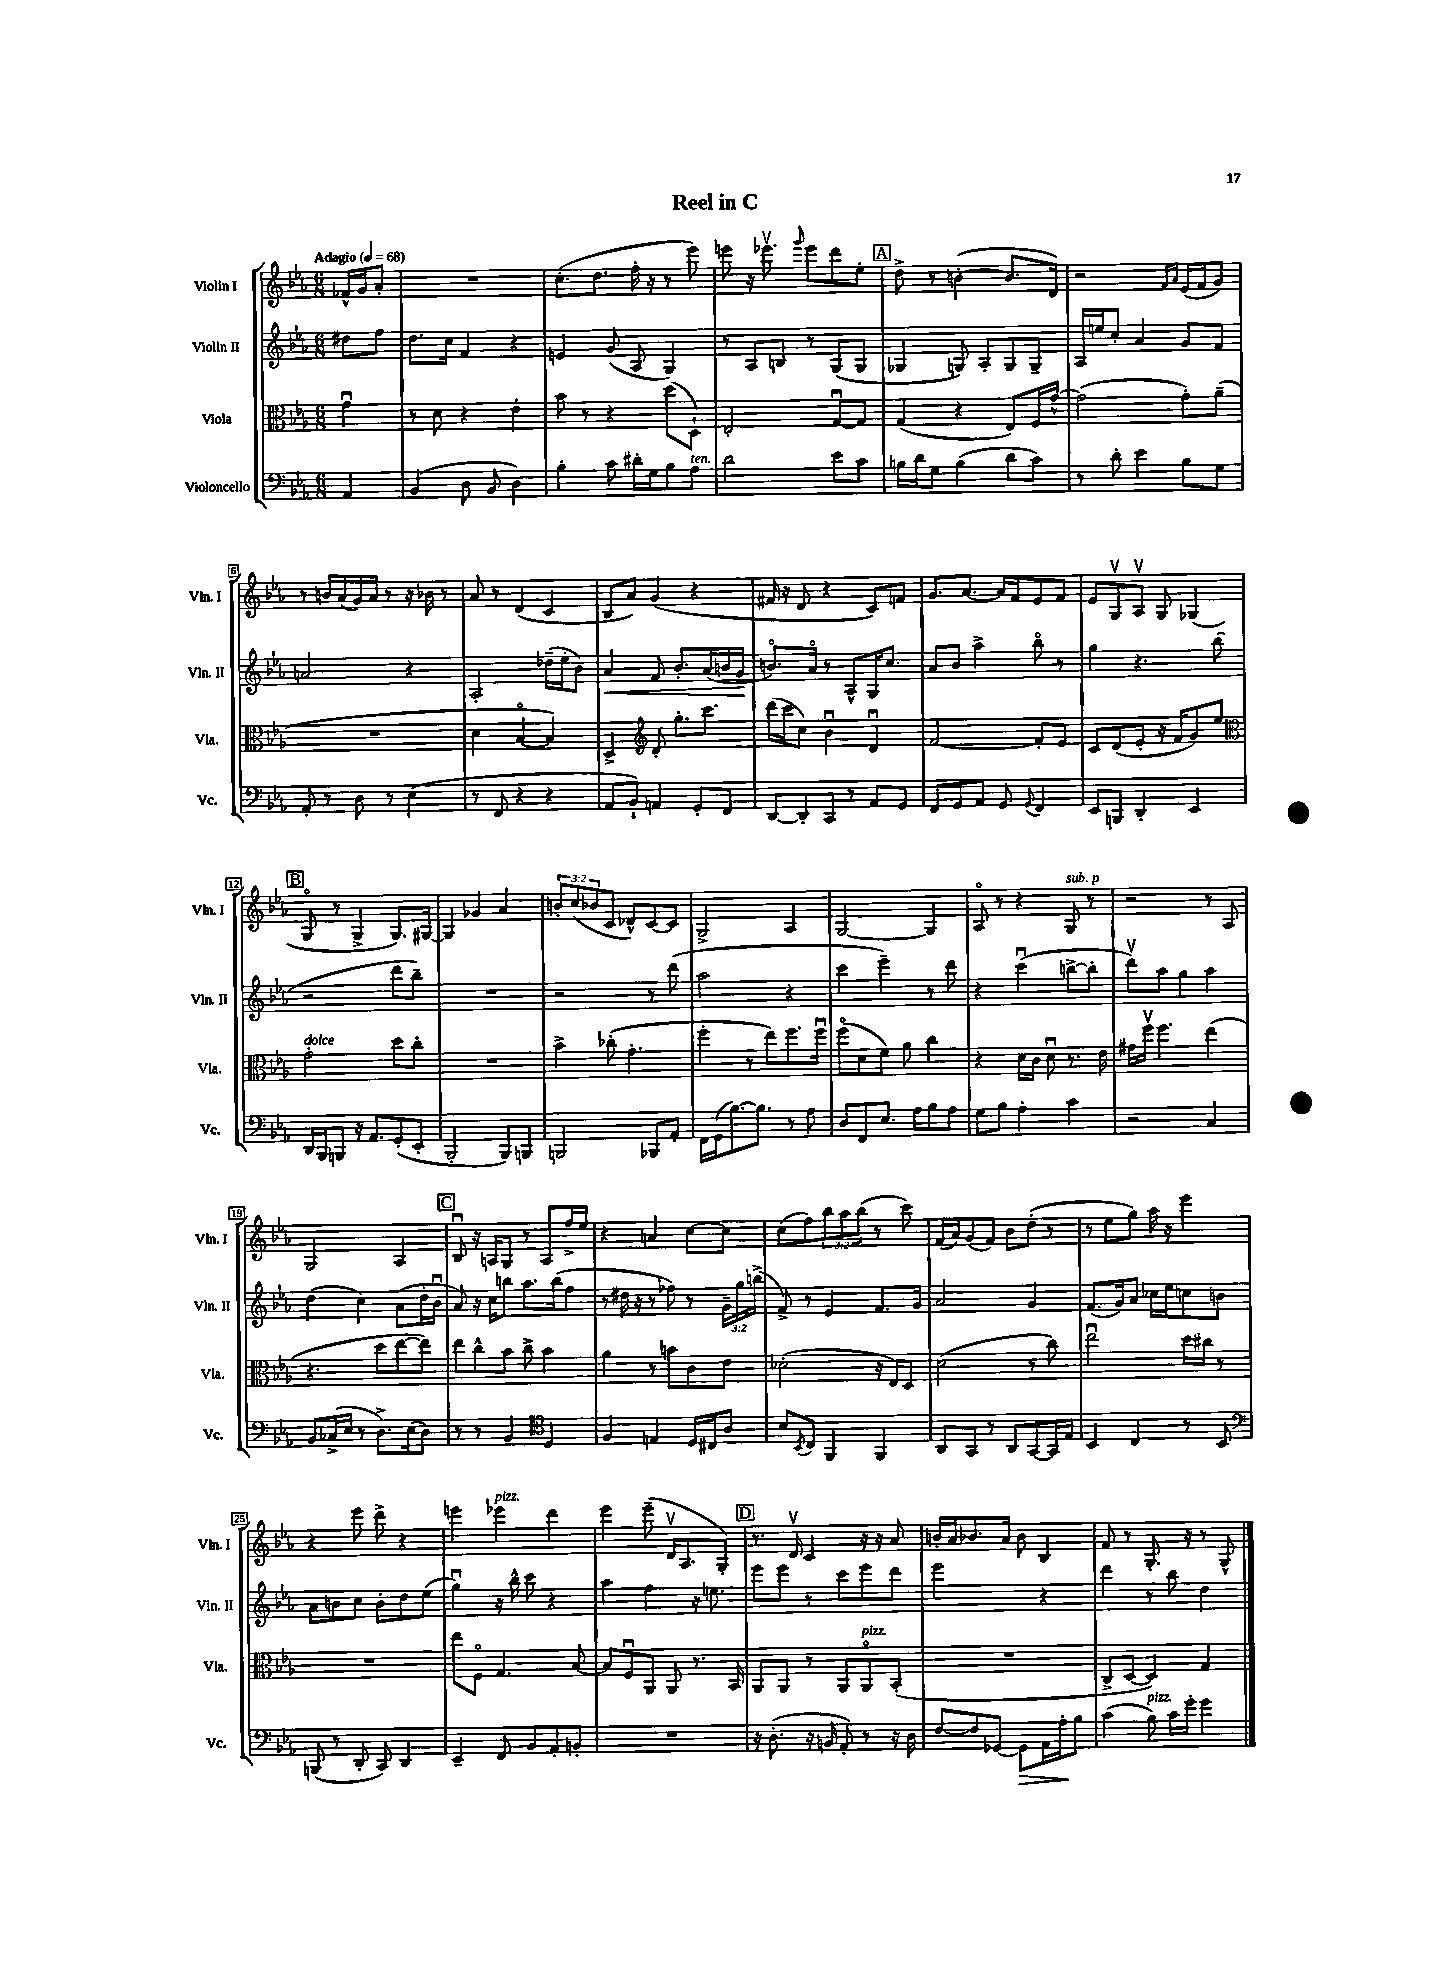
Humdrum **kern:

**kern	**dynam	**kern	**kern	**dynam	**kern
*part4	*part4	*part3	*part2	*part2	*part1
*staff4	*staff4	*staff3	*staff2	*staff2	*staff1
*I"Violoncello	*	*I"Viola	*I"Violin II	*	*I"Violin I
*I'Vc.	*	*I'Vla.	*I'Vln. II	*	*I'Vln. I
*clefF4	*	*clefC3	*clefG2	*	*clefG2
*k[b-e-a-]	*	*k[b-e-a-]	*k[b-e-a-]	*	*k[b-e-a-]
*M6/8	*	*M6/8	*M6/8	*	*M6/8
*MM68	*	*MM68	*MM68	*	*MM68
=	=	=	=	=	=
!	!	!	!	!	!LO:TX:a:B:t=Adagio
4AA-/	.	4gu\	8dd#X\L	.	16f-X^^/LL
.	.	.	.	.	16g/J
.	.	.	8ff\J	.	8a-'/J
=1	=1	=1	=1	=1	=1
(4BB-/	.	8r	8.dd\L	.	2.r
.	.	8d\	.	.	.
.	.	.	16cc\Jk	.	.
8D\	.	4r	4f/	.	.
8BB-/	.	.	.	.	.
4D\)	.	4e-'\	4r	.	.
=2	=2	=2	=2	=2	=2
4B-'\	.	8b-\	4en/	.	(8.cc'\L
.	.	8r	.	.	.
.	.	.	.	.	8.dd\J
8c\	.	4r	(8g/	.	.
16d#X'\LL	.	.	8A-/	.	16ff'\
16G\J	.	.	.	.	16r
8B-\	.	(8dd\L	4G/)	.	8r
!LO:TX:a:i:t=ten.	!	!	!	!	!
8A-\J	.	8D`\J)	.	.	8eee-\)
=3	=3	=3	=3	=3	=3
2d\	.	2E-'/	8r	.	8eeen\
.	.	.	8A-/L	.	16r
.	.	.	.	.	8.eee-Xv\
.	.	.	8Bn/J	.	.
.	.	.	.	.	16qqggg/
.	.	.	8r	.	8eee-\L
8e-\L	.	[8Gu/L	(8G/L	.	8ddd\
8c\J	.	8G/J]	8G/J	.	8ee-'\J
!!LO:REH:place=s1:t=A
=4	=4	=4	=4	=4	=4
16Bn\LL	.	(4G/	4G-X/	.	8dd^\
16d\J	.	.	.	.	.
8G\J	.	.	.	.	8r
(4B\	.	4r	8Gn/)	.	([4bn'\
.	.	.	8A-'/L	.	.
8d\L	.	8E-/L)	8G/	.	8.b/L]
8c\J)	.	16F/L	8G~/J	.	.
.	.	[16g^^/JJ	.	.	16d/Jk)
=5	=5	=5	=5	=5	=5
8r	.	(2g\]	16A-/LL	.	2r
.	.	.	16een/J	.	.
8d'\	.	.	8cc'/J	.	.
4e-\	.	.	4a-/	.	.
.	.	.	.	.	16qqf/LL
.	.	.	.	.	16qqa-/JJ
8B-\L	.	8g'\L)	8g/L	.	(16e-/LL
.	.	.	.	.	16f/J
8G\J	.	(8a-~\J	8f/J	.	8g/J)
!!LO:LB:g=z
=6	=6	=6	=6	=6	=6
8AA-'/	.	2.r	2an/	.	8r
8r	.	.	.	.	16bn/LL
.	.	.	.	.	(16a-/
8D\	.	.	.	.	16g/)
.	.	.	.	.	16a-/JJ
8r	.	.	.	.	8r
(4E-\	.	.	4r	.	16r
.	.	.	.	.	16b-X\
.	.	.	.	.	8r
=7	=7	=7	=7	=7	=7
8r	.	4d\	2A-'/	.	8a-/
8FF/	.	.	.	.	8r
4r	.	[4B-/	.	.	(4d/
4r	.	4B-/])	(16dd-X~\LL	.	4c/
.	.	.	16ee-'\J	.	.
.	.	.	8b-\J)	.	.
=8	=8	=8	=8	=8	=8
!	!	!	!	!LO:HP:b	!
8AA-/L	.	4D^/	4a-/	<	8B-/L
8BB-`/J)	.	.	.	.	8a-/J)
*	*	*clefG2	*	*	*
4AAn/	.	8d'/	8f/	.	(4g/
.	.	8.gg'\L	8.b-'/L	.	.
8GG'/L	.	.	.	.	4r
.	.	8.ccc\J	(16a-/L	.	.
8FF/J	.	.	16bn/	.	.
.	.	.	16g/JJ	.	.
.	.	.	.	[	.
=9	=9	=9	=9	=9	=9
[8DD/L	.	(16ddd\LL	8.bn/L)	.	16f#X/
.	.	16ccc\J	.	.	16r
8DD'/]	.	8cc\J)	.	.	8d/
.	.	.	16a-/Jk	.	.
8CC/J	.	4b-u\	8r	.	4r
8r	.	.	8A-^^/L	.	.
8AA-/L	.	4du/	16G/K	.	8c/L)
.	.	.	8.cc/J	.	.
8GG/J	.	.	.	.	8fn/J
=10	=10	=10	=10	=10	=10
8FF/L	.	[2f/	8a-/L	.	8.g/L
8GG/	.	.	8b-/J	.	.
.	.	.	.	.	[8.a-/J
8AA-/J	.	.	4aa-^\	.	.
8GG/	.	.	.	.	16a-/LL]
.	.	.	.	.	16f/J
8qqGG/	.	.	.	.	.
4FF/	.	8f'/L]	8bb-\	.	8e-/
.	.	8e-/J	8r	.	8f/J
=11	=11	=11	=11	=11	=11
8EE-/L	.	8c/L	4gg\	.	8e-/L
8BBBn/J	.	(8d/	.	.	8Gv/
4DD'/	.	8e-'/J	4.r	.	8A-v/J
.	.	16r	.	.	8G/
.	.	16f/KL	.	.	.
4EE-/	.	8g/)	.	.	(4G-X/
.	.	8ee-/J	(8bb-\	.	.
!!LO:LB:g=z
!!LO:REH:place=s1:t=B
=12	=12	=12	=12	=12	=12
*	*	*clefC3	*	*	*
!	!	!LO:TX:a:i:t=dolce	!	!	!
16DD/LL	.	2g'\	2r	.	8G/
16BBB-/J	.	.	.	.	.
8BBBn/J	.	.	.	.	8r
16r	.	.	.	.	4G^/
8.AA-/L	.	.	.	.	.
(8GG'/	.	8dd\L	8ddd\L	.	8.G/L)
8EE-'/J	.	8cc'\J	8bb-~\J)	.	.
.	.	.	.	.	[16G#X/Jk
=13	=13	=13	=13	=13	=13
2BBB-'/	.	2.r	2.r	.	4G#/]
.	.	.	.	.	4g-X/
8BBB-/L)	.	.	.	.	4a-/
8BBBn/J	.	.	.	.	.
=14	=14	=14	=14	=14	=14
2BBBn/	.	4b-^\	2r	.	12bn'/L
.	.	.	.	.	(12cc/
.	.	.	.	.	12b-X/
.	.	(8cc-X'\	.	.	8c/J
.	.	4.g'\	.	.	8d-X^^/L)
8BBB-X/L	.	.	8r	.	[8c/
8AA-'/J	.	.	(8ddd\	.	8c/J]
=15	=15	=15	=15	=15	=15
16FF\LL	.	4ff'\	2aa-\	.	2G^/
(16GG\J	.	.	.	.	.
[8.B-\)	.	.	.	.	.
.	.	8r	.	.	.
8.B-\J]	.	.	.	.	.
.	.	8ee-\L)	.	.	.
8r	.	8.ff\	4r	.	4A-/
8A-\	.	.	.	.	.
.	.	16ffu\Jk	.	.	.
=16	=16	=16	=16	=16	=16
8D/L	.	(8ff\L	4ccc\	.	[2G/
8FF/	.	8d\	.	.	.
8.E-/J	.	8f\J)	4eee-~\)	.	.
.	.	8a-\	.	.	.
16A-\KL	.	.	.	.	.
8B-\	.	4cc\	8r	.	4G/]
8A-\J	.	.	8ddd\	.	.
=17	=17	=17	=17	=17	=17
8G\L	.	4r	4r	.	8A-/
8B-\J	.	.	.	.	8r
4A-'\	.	16d\LL	(4cccu\	.	4r
.	.	16c\JJ	.	.	.
.	.	8du\	.	.	.
!	!	!	!	!	!LO:TX:a:i:t=sub. p
4c\	.	8.r	[8bbn^\L	.	8G/
.	.	.	8bb'\J]	.	8r
.	.	16e-\	.	.	.
=18	=18	=18	=18	=18	=18
2r	.	16g#X\LL	8dddv\L)	.	2r
.	.	16ffv\JJ	.	.	.
.	.	4.ff\	8aa-\J	.	.
.	.	.	4gg\	.	.
4C/	.	(4ee-\	4aa-\	.	8r
.	.	.	.	.	8A-/
!!LO:LB:g=z
=19	=19	=19	=19	=19	=19
8BB-/L	.	4.r	(4dd\	.	2G/
(16C-X^/L	.	.	.	.	.
16E-/JJ	.	.	.	.	.
8r	.	.	4cc\)	.	.
8.D^\L)	.	8dd\L	.	.	.
.	.	[8ee-\	(8a-\L	.	4A-/
(16E-\k	.	.	.	.	.
8D\J)	.	8ee-\J])	16dd'\L	.	.
.	.	.	16b-u\JJ	.	.
!!LO:REH:place=s1:t=C
=20	=20	=20	=20	=20	=20
8r	.	8ee-\L	8a-/)	.	8B-u/
8r	.	8cc^^\	16r	.	16r
.	.	.	16cc\KL	.	16An/KL
4BB-/	.	8b-\J	8bbn\J	.	8G/J
.	.	8cc^\	8.aa-\L	.	8r
*clefC4	*	*	*	*	*
4D/	.	4b-\	.	.	8A/L
.	.	.	(16bb\k	.	.
.	.	.	8ff\J	.	16ff^/L
.	.	.	.	.	16ee-/JJ
=21	=21	=21	=21	=21	=21
4F/	.	4a-\	8r	.	4r
.	.	.	16dd#X\	.	.
.	.	.	16r	.	.
4En/	.	8r	8r	.	4an/
.	.	8bn\L	8ff-X\)	.	.
16D/LL	.	8c\	8r	.	[8cc\L
16C#X/J	.	.	.	.	.
8A-/J	.	8e-\J	24g~\LL	.	8cc\J]
.	.	.	24gg\	.	.
.	.	.	(24bbn^\JJ	.	.
=22	=22	=22	=22	=22	=22
8B-/L	.	(2d-X'\	8f^/)	.	(8cc\L
8qBB-/	.	.	.	.	.
8C/J	.	.	8r	.	8ff\)
4FF/	.	.	4e-/	.	12bb-\
.	.	.	.	.	12aa-\
.	.	.	.	.	(12bb-\J
4FF/	.	16r	8.f/L	.	8r
.	.	16E-/KL)	.	.	.
.	.	8D/J	.	.	8ccc\)
.	.	.	16g/Jk	.	.
=23	=23	=23	=23	=23	=23
8AA-/L	.	(2d\	2a-/	.	(16f/LL
.	.	.	.	.	16a-/J)
8GG/J	.	.	.	.	(8g/
8r	.	.	.	.	8f/J)
8AA-/L	.	.	.	.	8b-\L
[8GG/	.	8r	4g/	.	(8dd'\J
16GG/L]	.	8cc\)	.	.	8r
16E-/JJ	.	.	.	.	.
=24	=24	=24	=24	=24	=24
4BB-/	.	2ee-u\	(8.f/L	.	8r
.	.	.	.	.	8ee-\L
.	.	.	16g/k)	.	.
4C/	.	.	8a-/J	.	8gg\J)
.	.	.	16cc-X\LL	.	16aa-\
.	.	.	16ee-\J	.	16r
8r	.	16dd\LL	8ccn\	.	4eee-\
.	.	16cc#X\JJ	.	.	.
8BB-/	.	8r	8bn\J	.	.
!!LO:LB:g=z
=25	=25	=25	=25	=25	=25
*clefF4	*	*	*	*	*
(8BBBn/	.	2.r	8a-\L	.	4r
8r	.	.	8bn\	.	.
8DD'/	.	.	8cc\J	.	8eee-\
8CC/)	.	.	8b'\L	.	8ddd^\
4DD/	.	.	8dd\	.	4r
.	.	.	(8ee-\J	.	.
=26	=26	=26	=26	=26	=26
4EE-~/	.	8ee-\L	4ggu\)	.	4eeen\
.	.	8F\J	.	.	.
!	!	!	!	!	!LO:TX:a:i:t=pizz.
8FF/	.	4.G/	16r	.	4eee-X\
.	.	.	16bb-^^\	.	.
8BB-/L	.	.	8ccc\	.	.
8AA-'/	.	.	4r	.	4ddd\
8BBn'/J	.	[8B-/	.	.	.
=27	=27	=27	=27	=27	=27
2.r	.	8B-/L]	4aa-\	.	4eee-\
.	.	8Fu/	.	.	.
.	.	8AA-/J	4ff\	.	(8eee-~\
.	.	8AA-/	.	.	16dv/KL
.	.	.	.	.	8.A-/
.	.	8.r	16r	.	.
.	.	.	8.een\	.	.
.	.	.	.	.	8G'/J)
.	.	16BB-/	.	.	.
!!LO:REH:place=s1:t=D
=28	=28	=28	=28	=28	=28
16r	.	8AA-/L	8eee-\L	.	8.r
(8.D'\	.	.	.	.	.
.	.	8AA-/J	8eee-\J	.	.
.	.	.	.	.	16dv/
16r	.	8r	8r	.	4c/
16BBn/	.	.	.	.	.
8AA-'/)	.	8AA-/L	8ccc\L	.	.
!	!	!LO:TX:a:i:t=pizz.	!	!	!
8r	.	8AA-/	8eee-\	.	16r
.	.	.	.	.	16r
16r	.	(8BB-'/J	8ddd\J	.	8a-/
16D\	.	.	.	.	.
=29	=29	=29	=29	=29	=29
[8F/L	.	2.r	2eee-\	.	16bn'/LL
.	.	.	.	.	16a-/J
8F/]	.	.	.	.	8.b-X/
[8GG-X/J	.	.	.	.	.
.	.	.	.	.	16a-/Jk
!	!LO:HP:b	!	!	!	!
8GG-\L]	>	.	.	.	8b-\
16AA-\L	.	.	4r	.	4B-/
16A-'\J	.	.	.	.	.
8B-\J	]	.	.	.	.
=30	=30	=30	=30	=30	=30
(4c\	.	8C^/L	4ddd\	.	8f/
.	.	[8D/J	.	.	8r
!LO:TX:a:i:t=pizz.	!	!	!	!	!
8B-\)	.	4D/])	8r	.	8.G'/
16c\LL	.	.	8bb-\	.	.
16g'\JJ	.	.	.	.	16r
4g\	.	4G/	4dd\	.	8r
.	.	.	.	.	8G^^/
==	==	==	==	==	==
*-	*-	*-	*-	*-	*-
